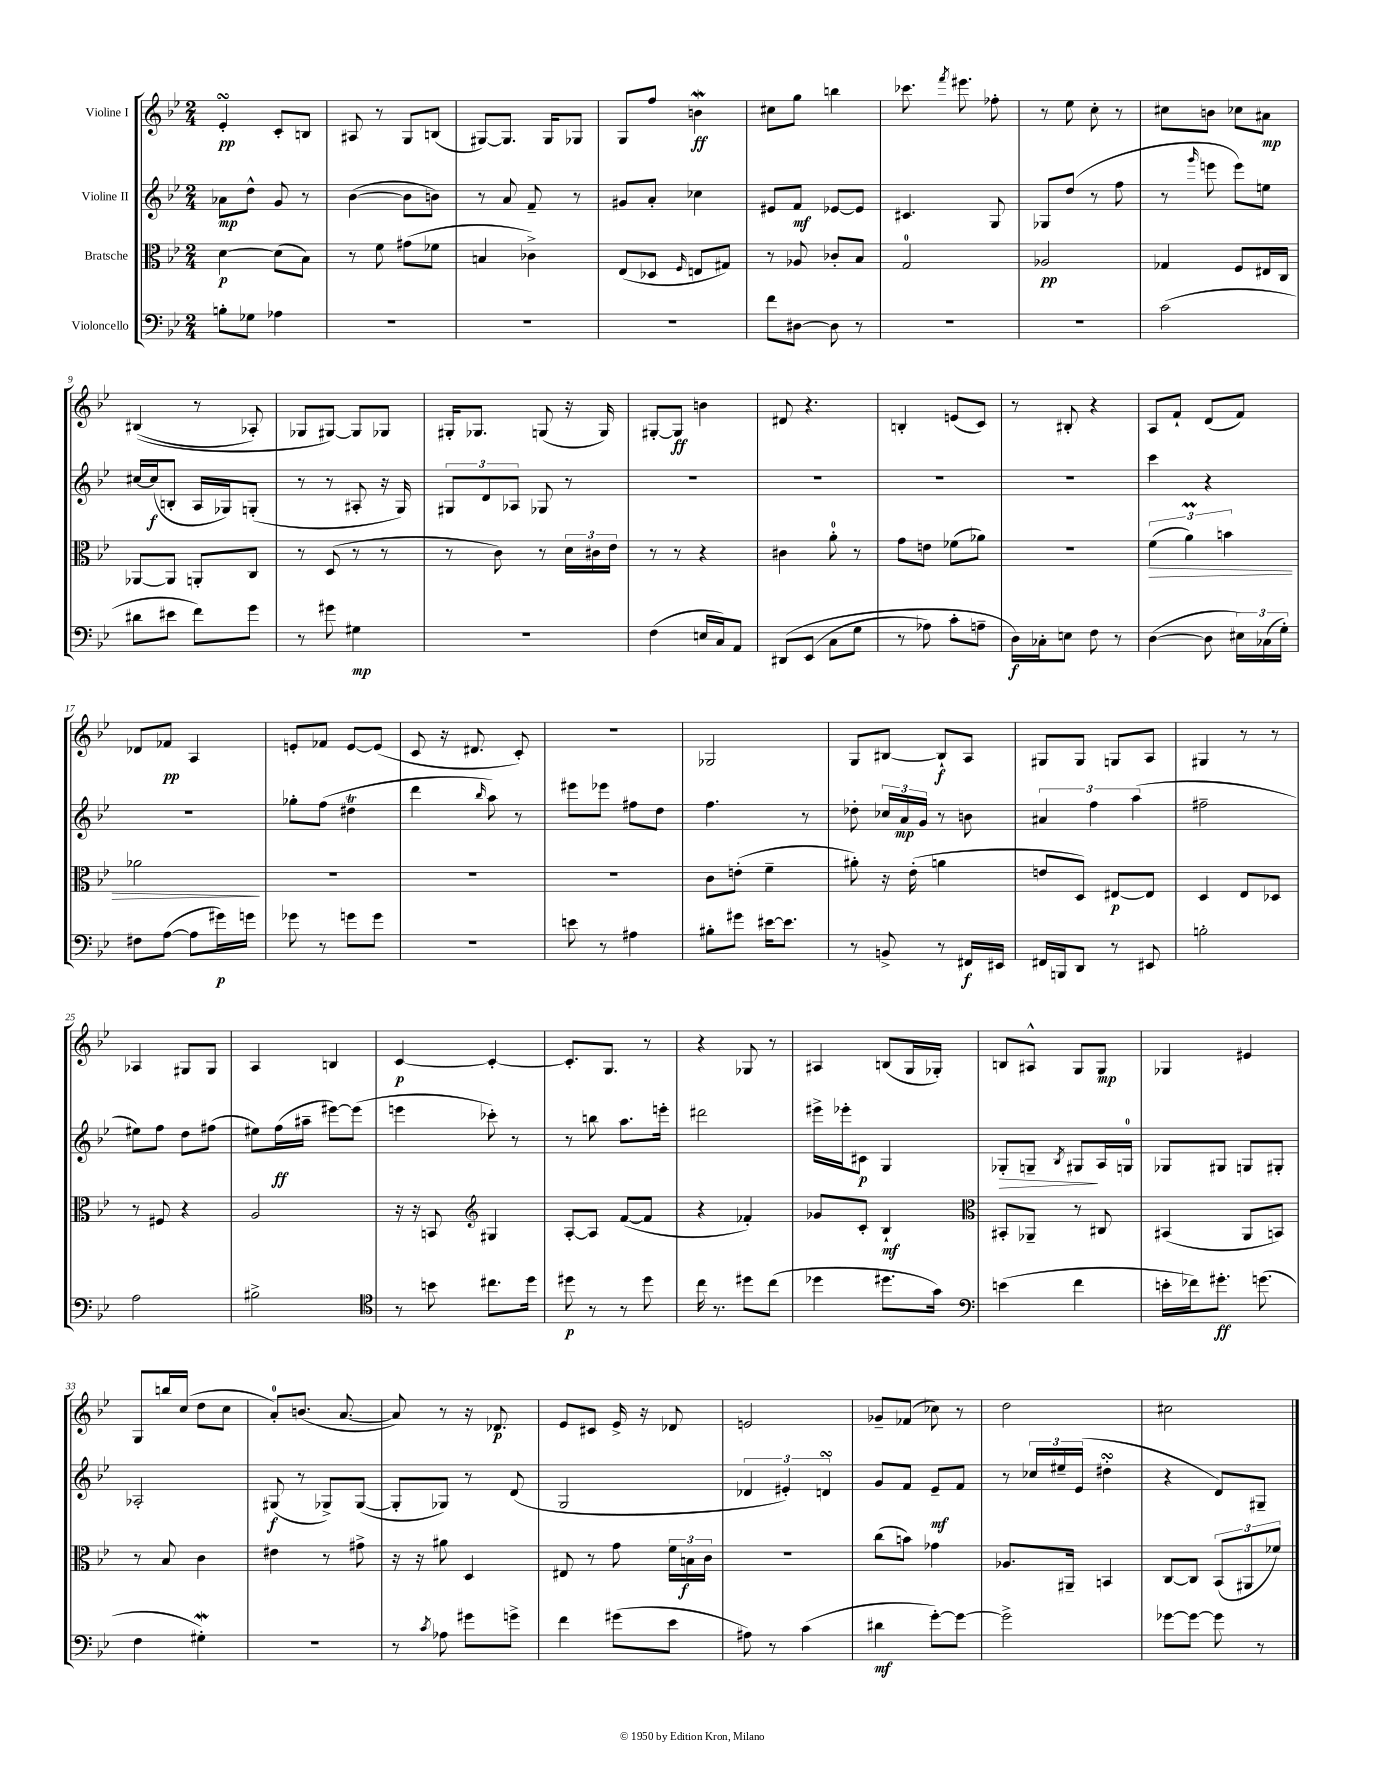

**kern	**kern	**kern	**kern
*staff4	*staff3	*staff2	*staff1
*clefF4	*clefC3	*clefG2	*clefG2
*k[b-e-]	*k[b-e-]	*k[b-e-]	*k[b-e-]
*M2/4	*M2/4	*M2/4	*M2/4
8B'	[4d	8a-	4e-'
8G-	.	8dd^^	.
4A-	(8d]	8g	8c'
.	8B-)	8r	8B
=	=	=	=
2r	8r	([4b-	8A#
.	8f	.	8r
.	(8g#	8b-]	8G
.	8f-	8b)	(8B
=	=	=	=
2r	4B	8r	[8G#)
.	.	8a	8.G#]
.	4c-^)	8f~	.
.	.	.	16G#
.	.	8r	8G-
=	=	=	=
2r	(8E-	8g#	8G
.	8D-	8a'	8ff
.	16qqF	.	.
.	8E	4cc-	4b
.	8G#)	.	.
=	=	=	=
8f	8r	8e#	8cc#
[8D#	8A-	8f	8gg
8D#]	8c-'	[8e-	4bb
8r	8B-	8e-]	.
=	=	=	=
2r	2G	4.c#	8.ccc-
.	.	.	8qfff
.	.	.	8.eee#
.	.	8G	8ff-'
=	=	=	=
2r	2A-	8G-	8r
.	.	(8dd	8ee-
.	.	8r	8cc'
.	.	8ff	8r
=	=	=	=
(2c	4G-	8r	8cc#
.	.	16qqggg	.
.	.	8eee	8b
.	8F	8eee)	8cc-
.	16E#	8ee	8a#
.	16C	.	.
=	=	=	=
8d#	[8AA-	[16cc#	&((4B#
.	.	(16cc#]	.
8e#	8AA-]	8B'	.
8f)	8AA'	16A	8r
.	.	16G-)	.
8g	8C	(8G'	8A-')
=	=	=	=
8r	8r	8r	8G-
8g#	(8D	8r	[8G#&)
4G#	8r	8A#'	8G#]
.	8r	16r	8G-
.	.	16G)	.
=	=	=	=
2r	8r	12G#	16G#'
.	.	.	8.G-
.	.	12d	.
.	8c)	.	.
.	.	12A-	.
.	8r	8G-	(8G
.	24d	8r	16r
.	24c#	.	.
.	.	.	16G)
.	24e-	.	.
=	=	=	=
(4F	8r	2r	[8G#'
.	8r	.	8G#]
16E	4r	.	4b
16C)	.	.	.
8AA	.	.	.
=	=	=	=
&(8DD#	4c#	2r	8d#
(8EE-	.	.	4.r
8C	8a'	.	.
8G	8r	.	.
=	=	=	=
8r	8g	2r	4B'
8A-)	8e	.	.
8c'	(8f-	.	(8e
8A~	8a-)	.	8c)
=	=	=	=
16D&)	2r	2r	8r
16C-'	.	.	.
8E	.	.	8B#'
8F	.	.	4r
8r	.	.	.
=	=	=	=
([4D	(6f	4ccc	8A
.	.	.	8f`
.	6a)	.	.
8D]	.	4r	(8d
.	6b	.	.
24E#)	.	.	8f)
(24C-	.	.	.
24G')	.	.	.
=	=	=	=
8F#	2a-	2r	8d-
([8A	.	.	8f-
8A]	.	.	4A
16g#)	.	.	.
16g	.	.	.
=	=	=	=
8g-	2r	8gg-'	8e'
8r	.	(8ff	8f-
8g	.	4dd#	[8e
8g	.	.	(8e]
=	=	=	=
2r	2r	4ddd	8c
.	.	.	16r
.	.	.	8.d#
.	.	16qqbb-	.
.	.	8aa)	.
.	.	8r	8c')
=	=	=	=
8e	2r	8eee#	2r
8r	.	8eee-	.
4A#	.	8ff#	.
.	.	8dd	.
=	=	=	=
8B#'	8c	4.ff	2G-
8g#	(8e'	.	.
[16e#	4f~	.	.
8.e#]	.	.	.
.	.	8r	.
=	=	=	=
8r	8a#')	8dd-'	8G
8BB^	16r	24cc-	[8B#
.	.	24a	.
.	(16e-'	.	.
.	.	24g	.
8r	4a	8r	8B#`]
16FF#	.	8b	8A
16EE#	.	.	.
=	=	=	=
16FF#	8e	6a#	8G#
16BBB	.	.	.
8DD	8D)	.	8G#
.	.	6ff	.
8r	[8E#	.	8G
.	.	(6aa	.
8EE#	8E#]	.	8A
=	=	=	=
2B'	4D	2ff#~	4G#
.	8E-	.	8r
.	8D-	.	8r
=	=	=	=
2A	8r	8ee#)	4A-
.	8F#	8ff	.
.	4r	8dd	8G#
.	.	(8ff#	8G#
=	=	=	=
2B#^	2A	8ee#)	4A
.	.	(16ff	.
.	.	16aa#~	.
.	.	[8eee#)	4B
.	.	(8eee#]	.
=	=	=	=
*clefC4	*	*	*
8r	16r	4eee	[4c
.	16r	.	.
8b	8BB	.	.
*	*clefG2	*	*
8.cc#	4G#	8ccc-')	4c'_
.	.	8r	.
16dd	.	.	.
=	=	=	=
8dd#	[8A'	8r	8.c']
8r	8A]	8bb	.
.	.	.	8.G
8r	([8f	8.aa	.
8dd#	8f]	.	8r
.	.	16eee'	.
=	=	=	=
16cc	4r	2ddd#	4r
8.r	.	.	.
8dd#	4f-')	.	8G-
(8cc	.	.	8r
=	=	=	=
4dd-	8g-	16eee#^	4A#
.	.	16eee-'	.
.	8c'	8c#	.
8.dd#	4B-`	4G	(8B
.	.	.	16G
16g)	.	.	16G-')
=	=	=	=
*clefF4	*clefC3	*	*
(4e	8BB#'	8G-'	8B
.	8AA-~	8G~	8A#^^
.	.	8qB-	.
4f	8r	8G#	8G
.	8C#	16A	8G
.	.	16G	.
=	=	=	=
16e'	(4BB#	8G-	4G-
16f-)	.	.	.
8.g#'	.	8G#	.
.	8AA	8G	4e#
(8.g	.	.	.
.	8BB)	8G#'	.
=	=	=	=
4F	8r	2A-'	8G
.	8B-	.	16bb
.	.	.	(16cc
4G#')	4c	.	8dd
.	.	.	8cc
=	=	=	=
2r	4e#	(8G#	8a')
.	.	8r	(8.b
.	8r	8G-^)	.
.	.	.	[8.a
.	8g#^	([8G-	.
=	=	=	=
8r	16r	8G-']	8a])
.	16r	.	.
8qc	.	.	.
8A-	8a#	8G-)	8r
8g#	4D	8r	16r
.	.	.	8.d-
8g^	.	(8d	.
=	=	=	=
4f	8E#	2G	8e-
.	8r	.	8c#
(8g#	8g	.	16e-^
.	.	.	16r
8e-	24f	.	8d-
.	24B	.	.
.	24c	.	.
=	=	=	=
8A#)	2r	6d-	2e
8r	.	.	.
.	.	6e#')	.
(4c	.	.	.
.	.	6d	.
=	=	=	=
4d#	(8cc	8g	8g-~
.	8b)	8f	(8f-
[8g')	4g-	8e-~	8cc-)
8g_	.	8f	8r
=	=	=	=
2g^]	8.A-	8r	2dd
.	.	24cc-	.
.	.	24ee#~	.
.	16AA#~	.	.
.	.	(24e-	.
.	4BB	4dd#'	.
=	=	=	=
[8g-	[8C	4r	2cc#
8g-_	8C]	.	.
8g-]	(12BB-	8d)	.
.	12AA#	.	.
8r	.	8G#~	.
.	12f-)	.	.
==	==	==	==
*-	*-	*-	*-
